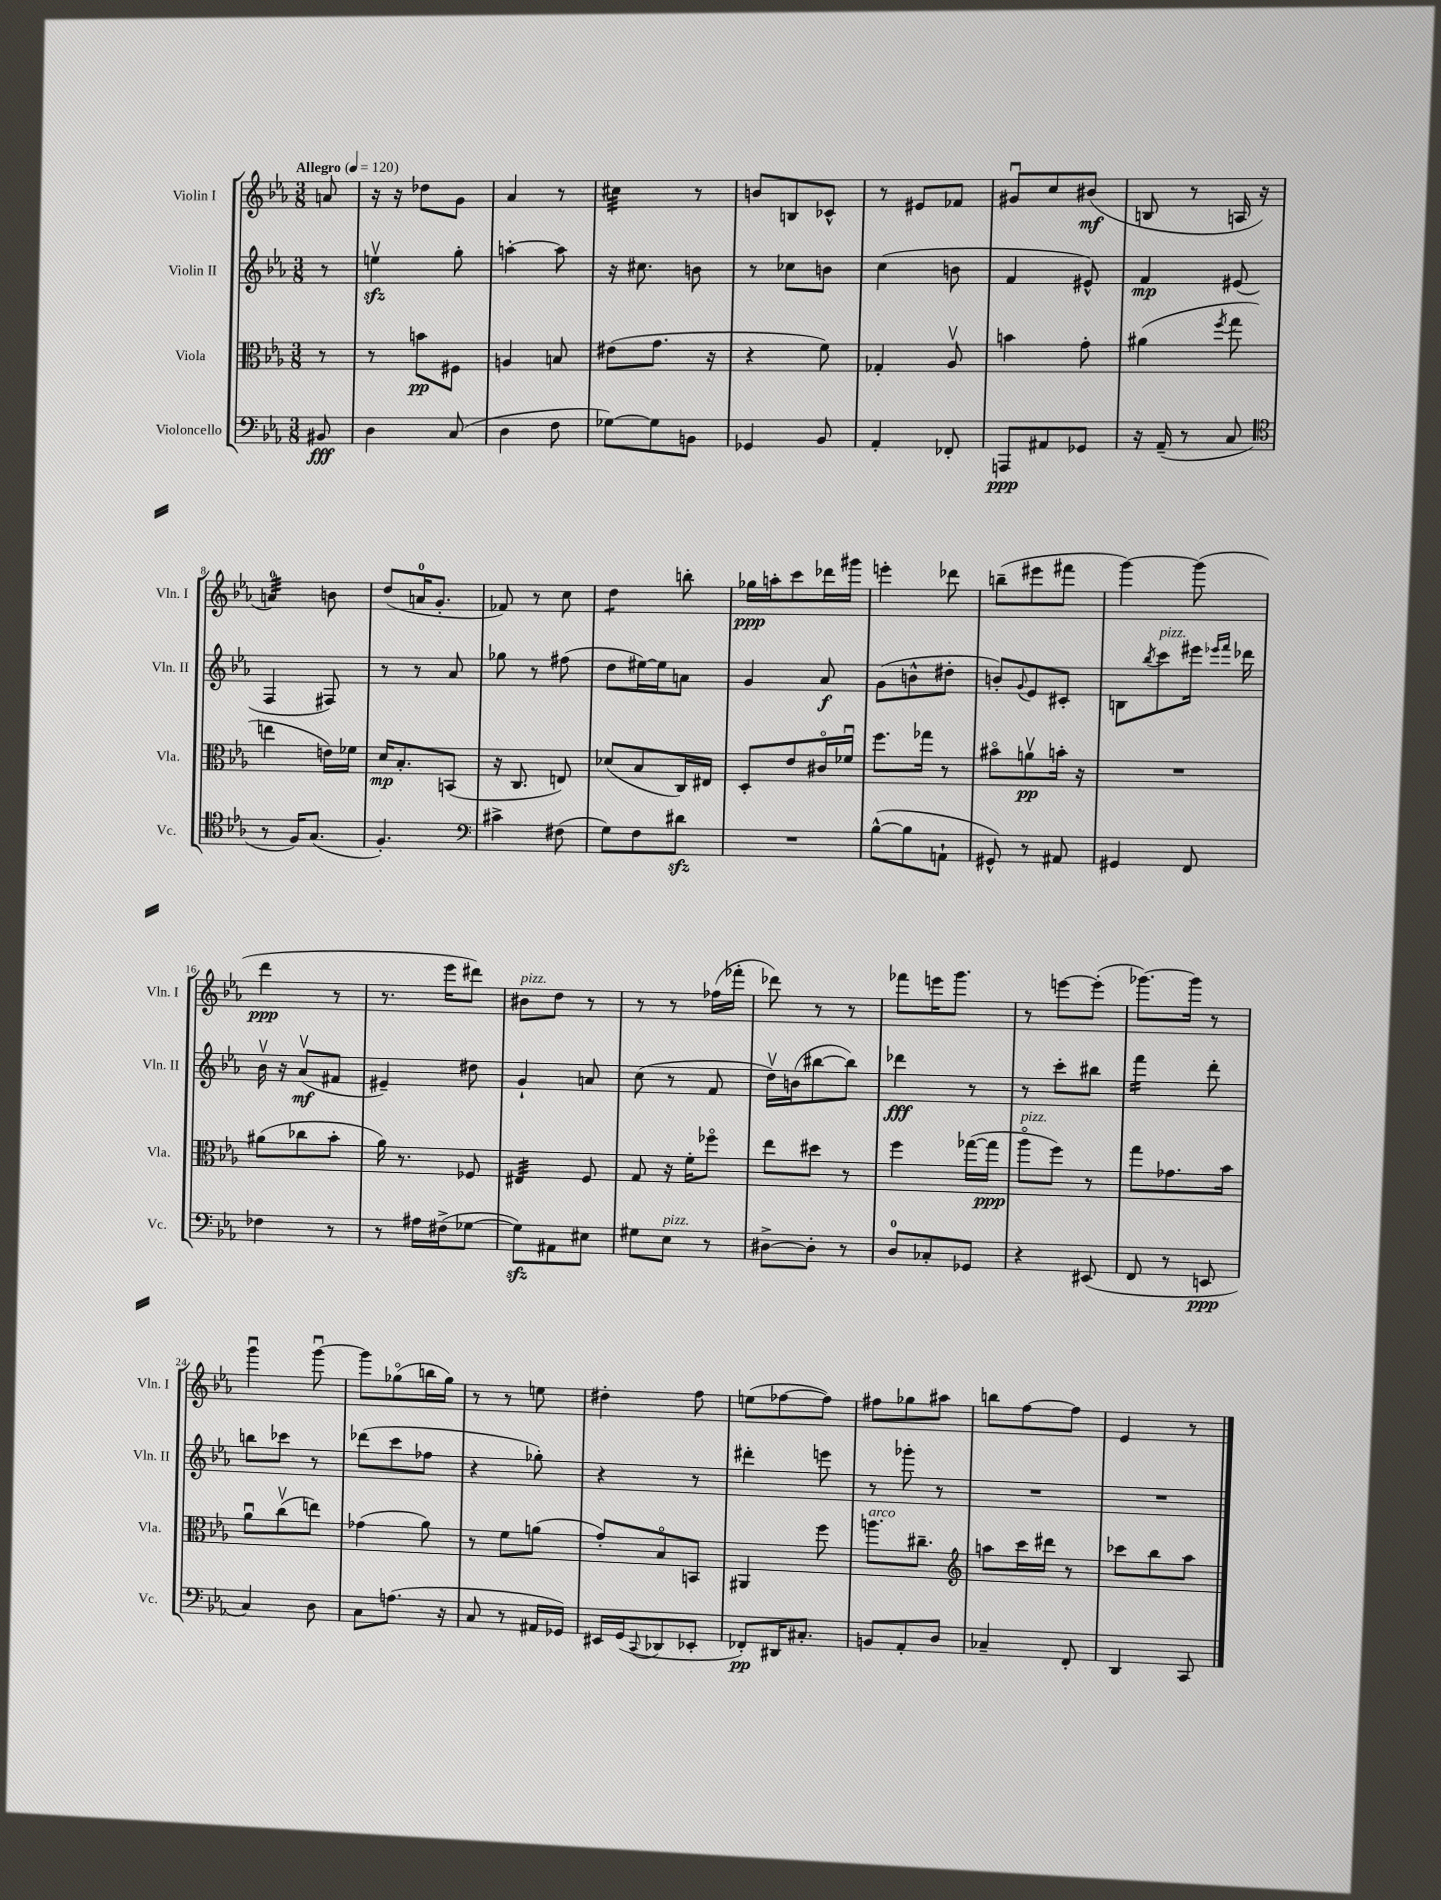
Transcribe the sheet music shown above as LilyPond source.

<<
\new StaffGroup <<
\new Staff = "s0" \with { instrumentName = "Violin I" shortInstrumentName = "Vln. I" } {
    \clef treble \key ees \major \numericTimeSignature \time 3/8 \partial 8 \tempo "Allegro" 4 = 120
    a'8 |
    r16 r16 des''8 g'8 |
    aes'4 r8 |
    cis''4:32 r8 |
    b'8 b8 ces'8-^ |
    r8 eis'8 fes'8 |
    gis'8\downbow c''8 bis'8\mf( |
    b8 r8 a16 r16 |
    a'4:32-0) b'8 |
    d''8( a'16-0 g'8.-. |
    fes'8) r8 c''8 |
    d''4:8 b''8-. |
    ges''16\ppp a''16-. c'''8 des'''16 gis'''16 |
    e'''4-. des'''8 |
    b''8--( eis'''8 fis'''8 |
    g'''4~) g'''8( |
    d'''4\ppp r8 |
    r8. ees'''16 dis'''8) |
    bis'8^\markup { \italic "pizz." } d''8 r8 |
    r8 r8 fes''16( fes'''16-. |
    des'''8) r8 r8 |
    fes'''8 e'''16 g'''8. |
    r8 e'''8~ e'''8-.( |
    ges'''8.~) ges'''16 r8 |
    g'''4\downbow g'''8~\downbow |
    g'''8 ges''8\flageolet( b''16 ges''16) |
    r8 r8 e''8 |
    dis''4-. f''8 |
    e''8( fes''8~ fes''8) |
    fis''8 ges''8 ais''8 |
    b''8 f''8~ f''8 |
    ees'4 r8 \bar "|." |
}
\new Staff = "s1" \with { instrumentName = "Violin II" shortInstrumentName = "Vln. II" } {
    \clef treble \key ees \major \numericTimeSignature \time 3/8 \partial 8
    r8 |
    e''4\upbow\sfz g''8-. |
    a''4~-. a''8 |
    r16 cis''8. b'8 |
    r8 ces''8 b'8 |
    c''4( b'8 |
    f'4 eis'8-^) |
    f'4\mp eis'8( |
    f4 fis8) |
    r8 r8 aes'8 |
    ges''8 r8 fis''8( |
    d''8 eis''16~) eis''16 a'8 |
    g'4 aes'8\f |
    g'8( b'8-^ dis''8-. |
    b'8-.) \appoggiatura { g'8 } ees'8 cis'8-. |
    b8 \acciaccatura { bes''8 } c'''8^\markup { \italic "pizz." } eis'''16 \grace { ees'''16 f'''16 } des'''16 |
    bes'16\upbow r16 aes'8\upbow\mf( fis'8 |
    eis'4--) dis''8 |
    g'4-! a'8 |
    c''8( r8 f'8 |
    d''16\upbow) b'16( bis''8~ bis''8) |
    des'''4\fff r8 |
    r8 c'''8-. bis''8 |
    f'''4:16 d'''8-. |
    b''8 ces'''8 r8 |
    des'''8( c'''8 fes''8 |
    r4 ges''8-.) |
    r4 r8 |
    dis'''4-. e'''8 |
    r8 ges'''8-. r8 |
    R4. |
    R4. \bar "|." |
}
\new Staff = "s2" \with { instrumentName = "Viola" shortInstrumentName = "Vla." } {
    \clef alto \key ees \major \numericTimeSignature \time 3/8 \partial 8
    r8 |
    r8 b'8\pp fis8 |
    a4 b8 |
    eis'8( g'8. r16 |
    r4 f'8) |
    ges4-. aes8\upbow |
    b'4 g'8-. |
    ais'4( \acciaccatura { f''8 } g''8 |
    e''4 e'16) fes'16 |
    d'16\mp bes8.-. b,8( |
    r16 c8. e8) |
    des'8( bes8 c16) eis16 |
    d8-. ees'8 cis'16\flageolet fes'16\downbow |
    f''8. ges''16 r8 |
    bis'8\flageolet a'8\upbow\pp b'16-. r16 |
    R4. |
    ais'8( ces''8 bes'8-. |
    aes'16) r8. fes8 |
    eis4:32 f8 |
    g8 r16 f'16-. fes''8\flageolet |
    ees''8 dis''8 r8 |
    f''4 ges''16~( ges''16\ppp |
    aes''8\flageolet^\markup { \italic "pizz." } f''8) r8 |
    g''8 ges'8. bes'16 |
    aes'8\downbow c''8\upbow( e''8) |
    ges'4( aes'8) |
    r8 f'8 a'8( |
    g'8-.) bes8\flageolet b,8 |
    ais,4 f''8 |
    a''8.^\markup { \italic "arco" } cis''8.-- |
    \clef treble a''8 c'''16 dis'''16 r8 |
    ces'''8 bes''8 aes''8 \bar "|." |
}
\new Staff = "s3" \with { instrumentName = "Violoncello" shortInstrumentName = "Vc." } {
    \clef bass \key ees \major \numericTimeSignature \time 3/8 \partial 8
    bis,8\fff |
    d4 c8( |
    d4 f8 |
    ges8~) ges8 b,8 |
    ges,4 bes,8 |
    aes,4-. fes,8-. |
    a,,8\ppp ais,8 ges,8 |
    r16 aes,16--( r8 c8 |
    \clef tenor r8 f16) g8.( |
    f4.-.) |
    \clef bass cis'4-> fis8( |
    g8) f8 dis'8\sfz |
    R4. |
    bes8~-^( bes8 a,8-! |
    gis,8-^) r8 ais,8 |
    gis,4 f,8 |
    fes4 r8 |
    r8 ais16 fis16->( ges8~ |
    ges8\sfz) ais,8 eis8 |
    gis8 ees8^\markup { \italic "pizz." } r8 |
    dis8~-> dis8-. r8 |
    d8-0 ces8-. ges,8 |
    r4 eis,8( |
    f,8 r8 e,8\ppp |
    c4) d8 |
    c8 a8.( r16 |
    c8 r8 ais,16 ges,16) |
    eis,16 g,16( \appoggiatura { c,8 } des,8 ees,8-. |
    fes,8-.\pp) dis,16 cis8.-. |
    b,8 aes,8-. d8 |
    ces4-- f,8-. |
    d,4 c,8 \bar "|." |
}
>>
>>
